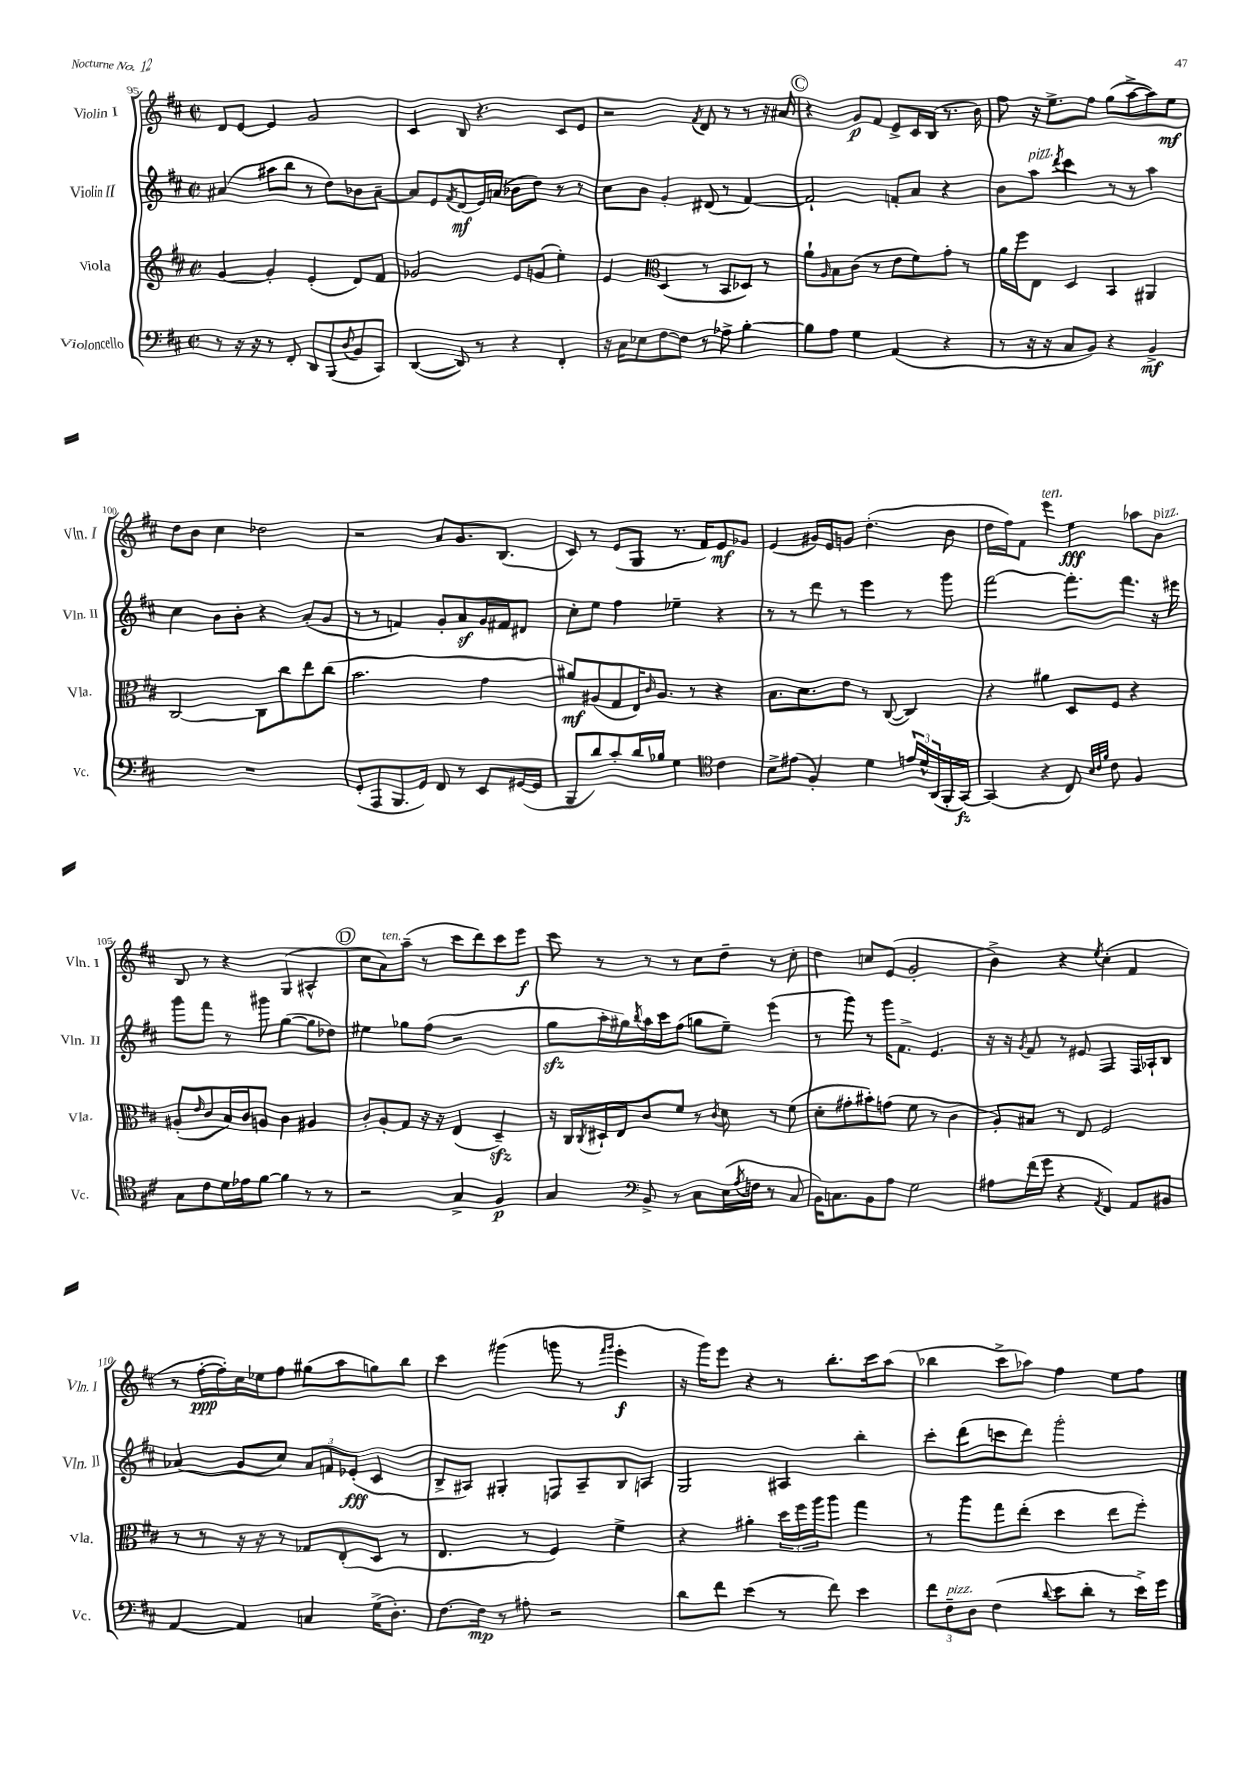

**kern	**dynam	**kern	**dynam	**kern	**dynam	**kern	**dynam
*part4	*part4	*part3	*part3	*part2	*part2	*part1	*part1
*staff4	*staff4	*staff3	*staff3	*staff2	*staff2	*staff1	*staff1
*I"Violoncello	*	*I"Viola	*	*I"Violin II	*	*I"Violin I	*
*I'Vc.	*	*I'Vla.	*	*I'Vln. II	*	*I'Vln. I	*
*clefF4	*	*clefG2	*	*clefG2	*	*clefG2	*
*k[f#c#]	*	*k[f#c#]	*	*k[f#c#]	*	*k[f#c#]	*
*M2/2	*	*M2/2	*	*M2/2	*	*M2/2	*
*met(c|)	*	*met(c|)	*	*met(c|)	*	*met(c|)	*
=95	=95	=95	=95	=95	=95	=95	=95
8r	.	[4g/	.	(4a#X/	.	8d/L	.
16r	.	.	.	.	.	[8e/J	.
16r	.	.	.	.	.	.	.
8r	.	4g'/]	.	8aa#X\L	.	4e/]	.
8FF#'/	.	.	.	8bb\J	.	.	.
8DD/L	.	(4e'/	.	8r	.	2g/	.
(8BBB/	.	.	.	8dd\L)	.	.	.
8qqD/	.	.	.	.	.	.	.
8BB/	.	8d/L)	.	8b-X\	.	.	.
8CC#/J)	.	8f#/J	.	[8a#~\J	.	.	.
=96	=96	=96	=96	=96	=96	=96	=96
([4DD/	.	2g-X/	.	8a#/L]	.	4c#/	.
.	.	.	.	8e/	.	.	.
.	.	.	.	8qf#/	.	.	.
8DD/])	.	.	.	(8d/	mf	8B/	.
8r	.	.	.	16e/L)	.	4.r	.
.	.	.	.	(16an/JJ	.	.	.
4r	.	8e/L	.	8b-X\L	.	.	.
.	.	(8gn/J	.	8dd\J)	.	.	.
4FF#'/	.	4ee'\)	.	8r	.	8c#/L	.
.	.	.	.	8r	.	8e/J	.
=97	=97	=97	=97	=97	=97	=97	=97
16r	.	4e/	.	8cc#\L	.	2r	.
16C#\KL	.	.	.	.	.	.	.
8E-X\	.	.	.	8b\J	.	.	.
*	*	*clefC3	*	*	*	*	*
[8F#\	.	(4D/	.	4g'/	.	.	.
8F#\J]	.	.	.	.	.	.	.
.	.	.	.	.	.	8qf#/	.
8r	.	8r	.	(8d#X/	.	8d/	.
8A-X^\	.	8BB/L	.	8r	.	8r	.
[4B'\	.	8D-X/J)	.	[4f#/)	.	8r	.
.	.	8r	.	.	.	16r	.
.	.	.	.	.	.	16a#X/	.
!!LO:REH:place=s1:t=C
=98	=98	=98	=98	=98	=98	=98	=98
8B\L]	.	8a`\L	.	2f#`/]	.	4r	.
.	.	16qqA/	.	.	.	.	.
8A\J	.	8B\	.	.	.	.	.
4G\	.	(8c#\J	.	.	.	8g/L	p
.	.	8r	.	.	.	8f#/J	.
(4AA/	.	8e\L	.	8fn'/L	.	8e^/L	.
.	.	8f#\)	.	8a/J	.	16c#/L	.
.	.	.	.	.	.	(16B/JJ	.
4r	.	8g'\J	.	4r	.	8.r	.
.	.	8r	.	.	.	.	.
.	.	.	.	.	.	16b\)	.
=99	=99	=99	=99	=99	=99	=99	=99
8r	.	16a\LL	.	8b\L	.	8ff#\	.
.	.	16ff#\J	.	.	.	.	.
!	!	!	!	!LO:TX:a:i:t=pizz.	!	!	!
16r	.	8E\J	.	8aa\J	.	16r	.
16r	.	.	.	.	.	8.ee^\L	.
.	.	.	.	8qddd/	.	.	.
8C#/L	.	4D/	.	4ccc#\	.	.	.
8BB/J)	.	.	.	.	.	8ff#\J	.
4r	.	4BB/	.	8r	.	(8gg\L	.
.	.	.	.	8r	.	[8aa^\	.
4BB^/	mf	4AA#X/	.	4aa\	.	8aa\])	.
.	.	.	.	.	.	8ee\J	mf
!!LO:LB:g=z
=100	=100	=100	=100	=100	=100	=100	=100
1r	.	[2C#/	.	4cc#\	.	8dd\L	.
.	.	.	.	.	.	8b\J	.
.	.	.	.	8b\L	.	4cc#\	.
.	.	.	.	8b'\J	.	.	.
.	.	8C#\L]	.	4r	.	2dd-X\	.
.	.	8cc#\	.	.	.	.	.
.	.	8ee\	.	(8a'/L	.	.	.
.	.	(8cc#\J	.	8g/J	.	.	.
=101	=101	=101	=101	=101	=101	=101	=101
(8GG'/L	.	2.b\	.	8r	.	2r	.
8AAA/	.	.	.	8r	.	.	.
8.BBB/	.	.	.	4fn/)	.	.	.
16GG/Jk)	.	.	.	.	.	.	.
8FF#/	.	.	.	8g'/L	.	8a/L	.
8r	.	.	.	8az/	.	8.g/	.
8EE/L	.	4g\	.	16g/L	.	.	.
.	.	.	.	16f#X/J	.	(8.B/J	.
([16GG#X/L	.	.	.	8d#X/J	.	.	.
16GG#/JJ]	.	.	.	.	.	.	.
=102	=102	=102	=102	=102	=102	=102	=102
8BBB/L	.	8a#X/L)	mf	8cc#'\L	.	8c#/)	.
8d/)	.	(8A#X/	.	8ee\J	.	8r	.
8c#'/	.	8G/	.	4ff#\	.	(8e/L	.
16d/L	.	16E/K)	.	.	.	8G/J	.
.	.	16qqc#/	.	.	.	.	.
16B-X/JJ	.	8.A#/J	.	.	.	.	.
4G\	.	.	.	4ee-X~\	.	8.r	.
.	.	8r	.	.	.	.	.
.	.	.	.	.	.	16f#/KL)	.
*clefC4	*	*	*	*	*	*	*
4c#\	.	4r	.	4r	.	8e/	mf
.	.	.	.	.	.	8g-X/J	.
=103	=103	=103	=103	=103	=103	=103	=103
8B^\L	.	8.B\L	.	8r	.	(4e/	.
(8e#X\J	.	.	.	8r	.	.	.
.	.	8.d\	.	.	.	.	.
4F#'/)	.	.	.	8ddd\	.	16g#X/LL)	.
.	.	.	.	.	.	16e/J	.
.	.	8e\J	.	8r	.	8gn/J	.
4d\	.	8r	.	4eee\	.	(4.dd'\	.
.	.	([8C#/	.	.	.	.	.
24en/LL	.	4C#/])	.	8r	.	.	.
24d^^/	.	.	.	.	.	.	.
(24AA/	.	.	.	.	.	.	.
16FF#'/	.	.	.	8ggg\	.	8b\	.
[16GG/JJ)	fz	.	.	.	.	.	.
=104	=104	=104	=104	=104	=104	=104	=104
(4GG/]	.	4r	.	[2fff#\	.	16dd\LL	.
.	.	.	.	.	.	16ff#\J)	.
.	.	.	.	.	.	8f#\J	.
!	!	!	!	!	!	!LO:TX:a:i:t=ten.	!
4r	.	4a#X\	.	.	.	4eee\	.
8C#/)	.	8D/L	.	8.fff#'\L]	.	4ee\	fff
32qqB/LLL	.	.	.	.	.	.	.
32qqc#/	.	.	.	.	.	.	.
32qqf#/JJJ	.	.	.	.	.	.	.
8c#\	.	8F#/J	.	.	.	.	.
.	.	.	.	8.fff#\J	.	.	.
4F#/	.	4r	.	.	.	8aa-X\L	.
!	!	!	!	!	!	!LO:TX:a:i:t=pizz.	!
.	.	.	.	16r	.	8b\J	.
.	.	.	.	16eee#X\	.	.	.
!!LO:LB:g=z
=105	=105	=105	=105	=105	=105	=105	=105
8G\L	.	(8A#X'/L	.	8ggg\L	.	8B/	.
.	.	16qqe/	.	.	.	.	.
8c#\	.	8c#/	.	8fff#\J	.	8r	.
16d\L	.	16B/L)	.	8r	.	4r	.
16e-X\J	.	16c#/J	.	.	.	.	.
[8f#\J	.	8An/J	.	8ggg#X\	.	.	.
4f#\]	.	4c#\	.	([4gg\	.	(4G/	.
8r	.	4A#X/	.	8gg\L]	.	4A#X^^/	.
8r	.	.	.	8dd-X\J)	.	.	.
!!LO:REH:place=s1:t=D
=106	=106	=106	=106	=106	=106	=106	=106
2r	.	8c#'/L	.	4ee#X\	.	8cc#\L	.
!	!	!	!	!	!	!LO:TX:a:i:t=ten.	!
.	.	8A'/	.	.	.	8a\)	.
.	.	8G/J	.	8gg-X\L	.	(8aa~\J	.
.	.	16r	.	(8ff#\J	.	8r	.
.	.	16r	.	.	.	.	.
4G^/	.	(4E/	.	2r	.	8ccc#\L	.
.	.	.	.	.	.	8ddd\)	.
4F#/	p	4Dzz~/)	.	.	.	8ccc#\	.
.	.	.	.	.	.	8eee\J	f
=107	=107	=107	=107	=107	=107	=107	=107
4G/	.	16r	.	8ggzz\L	.	8ccc#\	.
.	.	16C#/LL	.	.	.	.	.
.	.	8qC#/	.	.	.	.	.
.	.	16D#X`/	.	16aa'\L	.	8r	.
.	.	16E/J	.	16gg#X\)	.	.	.
*clefF4	*	*	*	*	*	*	*
.	.	.	.	8qbb/	.	.	.
8BB^/	.	8c#/	.	16aa\	.	8r	.
.	.	.	.	16ccc#\J	.	.	.
8r	.	8f#/J	.	(8ff#\J	.	8r	.
8C#\L	.	8r	.	8ggn\L	.	8cc#\L	.
.	.	8qc#/	.	.	.	.	.
(16E\L	.	8d\	.	8ee~\J)	.	8dd~\J	.
8qA/	.	.	.	.	.	.	.
16Fn\JJ	.	.	.	.	.	.	.
8r	.	8r	.	(4eee\	.	8r	.
8C#/	.	(8f#\	.	.	.	8cc#'\	.
=108	=108	=108	=108	=108	=108	=108	=108
16BB\KL)	.	8d'\L	.	8r	.	4dd\	.
8.Cn\	.	.	.	.	.	.	.
.	.	8g#X'\	.	8ggg\)	.	.	.
8BB\	.	8b#X'\)	.	8r	.	8ccn/L	.
8A\J	.	(8gn\J	.	16ggg\KL	.	(8e/J	.
.	.	.	.	8.f#^\J	.	.	.
2G\	.	8f#\	.	.	.	2g'/	.
.	.	8r	.	4.e/	.	.	.
.	.	4c#\	.	.	.	.	.
=109	=109	=109	=109	=109	=109	=109	=109
8A#X\L	.	8A'/L)	.	16r	.	4b^\)	.
.	.	.	.	16r	.	.	.
.	.	.	.	8qg/	.	.	.
(16f#\L	.	8B#X/J	.	8f#/	.	.	.
16g\JJ	.	.	.	.	.	.	.
4r	.	8r	.	8r	.	4r	.
.	.	8E/	.	8e#X/	.	.	.
8qAA/	.	.	.	.	.	8qee/	.
4FF#/)	.	2F#/	.	4F#/	.	(4cc#'\	.
8AA/L	.	.	.	16F#/LL	.	4f#/	.
.	.	.	.	16A-X`/J	.	.	.
8BB#X/J	.	.	.	8B/J	.	.	.
!!LO:LB:g=z
=110	=110	=110	=110	=110	=110	=110	=110
[4AA/	.	8r	.	(4a-X/	.	8r	.
.	.	8r	.	.	.	[16ff#'\LL	ppp
.	.	.	.	.	.	16ff#'\])	.
4AA/]	.	16r	.	8g/L	.	16cc#\	.
.	.	16r	.	.	.	16ee-X\J	.
.	.	8r	.	8cc#/J)	.	8ff#\J	.
4Cn/	.	8G-X/L	.	12a-/L	.	(8gg#X\L	.
.	.	.	.	12fn/	.	.	.
.	.	(8E'/	.	.	.	8aa\	.
.	.	.	.	(12e-X'/J	fff	.	.
(16G^\KL	.	8D/J	.	4c#/	.	8ggn\)	.
8.D'\J)	.	.	.	.	.	.	.
.	.	8r	.	.	.	8bb\J	.
=111	=111	=111	=111	=111	=111	=111	=111
[8.F#\L	.	4.E/	.	8B^/L	.	4ccc#\	.
.	.	.	.	8A#X/J)	.	.	.
16F#\Jk]	mp	.	.	.	.	.	.
8r	.	.	.	4G#X'/	.	(4ggg#X\	.
8A#X'\	.	8r	.	.	.	.	.
2r	.	4F#/)	.	8Fn/L	.	8gggn\	.
.	.	.	.	8A#~/	.	8r	.
.	.	.	.	.	.	16qqfff#/LL	.
.	.	.	.	.	.	16qqggg/JJ	.
.	.	4f#^\	.	8B/	.	4eee'\	f
.	.	.	.	8An/J	.	.	.
=112	=112	=112	=112	=112	=112	=112	=112
8d\L	.	4r	.	2G/	.	16r	.
.	.	.	.	.	.	16ggg\KL)	.
8f#\J	.	.	.	.	.	8eee\J	.
(4e\	.	4a#X'\	.	.	.	4r	.
8r	.	24dd\LL	.	4A#X/	.	8r	.
.	.	24ff#\	.	.	.	.	.
.	.	24aa\J	.	.	.	.	.
8f#\)	.	8aa\J	.	.	.	8.bb'\L	.
4e\	.	4gg\	.	4bb'\	.	.	.
.	.	.	.	.	.	16ccc#\k	.
.	.	.	.	.	.	(8aa\J	.
=113	=113	=113	=113	=113	=113	=113	=113
12f#\L	.	8r	.	8ccc#'\L	.	4bb-X\	.
!LO:TX:a:i:t=pizz.	!	!	!	!	!	!	!
12F#~\	.	.	.	.	.	.	.
.	.	8aa\L	.	(8ddd\	.	.	.
12D\J	.	.	.	.	.	.	.
(4F#\	.	8gg\	.	8cccn\	.	8ccc#^\L	.
.	.	(8ee'\J	.	8ddd\J)	.	8aa-X\J)	.
8qqd/	.	.	.	.	.	.	.
8e\L	.	4dd\	.	2ggg'\	.	4ff#\	.
8d'\J	.	.	.	.	.	.	.
8r	.	8ee\L	.	.	.	8ee\L	.
16e^\LL)	.	8ff#'\J)	.	.	.	8ff#\J	.
16g\JJ	.	.	.	.	.	.	.
==	==	==	==	==	==	==	==
*-	*-	*-	*-	*-	*-	*-	*-
